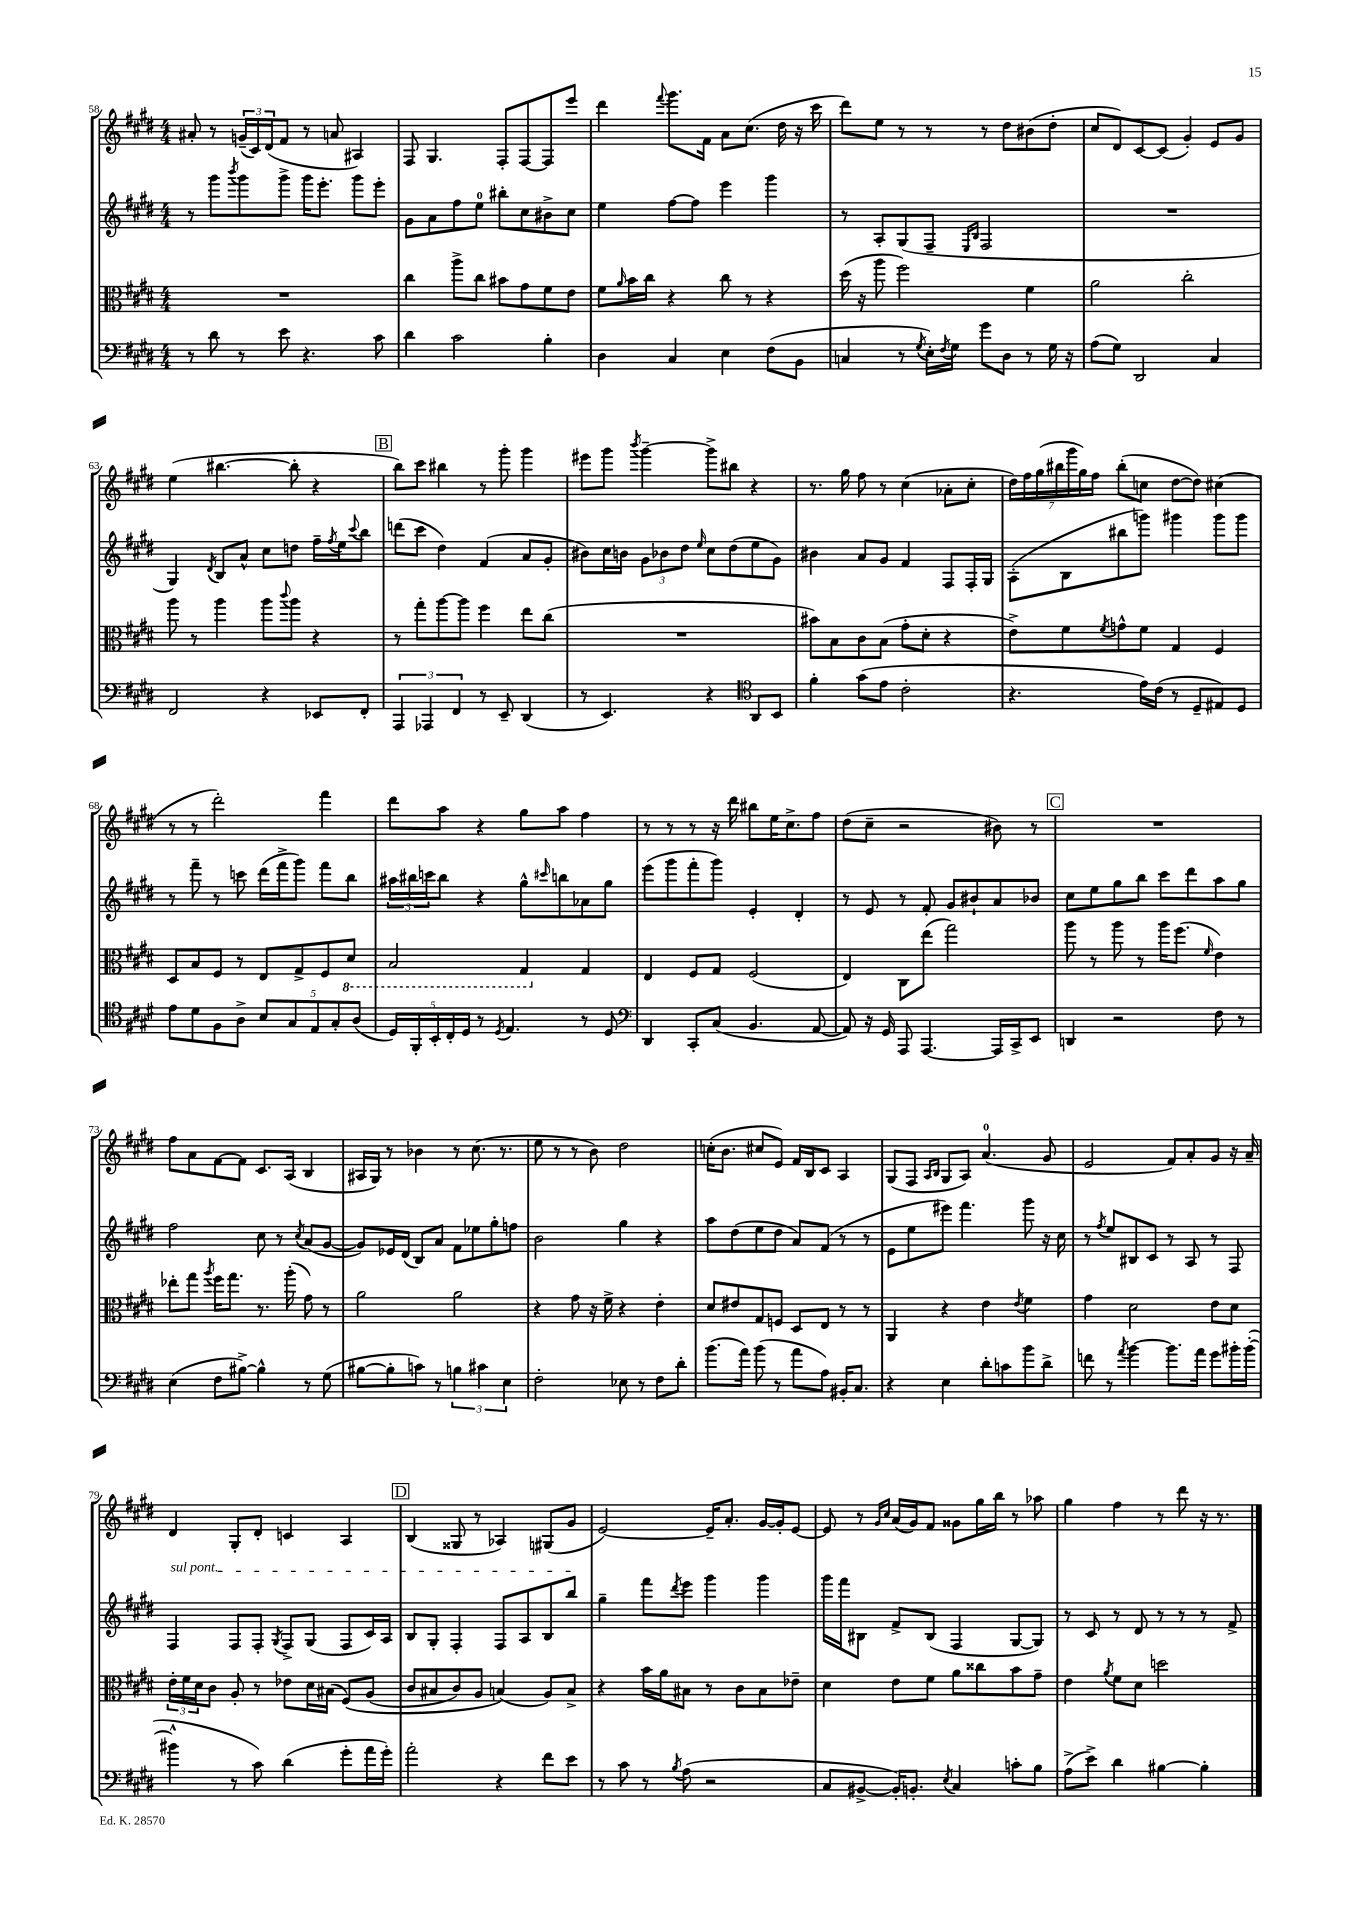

**kern	**kern	**kern	**kern
*staff4	*staff3	*staff2	*staff1
*clefF4	*clefC3	*clefG2	*clefG2
*k[f#c#g#d#]	*k[f#c#g#d#]	*k[f#c#g#d#]	*k[f#c#g#d#]
*M4/4	*M4/4	*M4/4	*M4/4
8r	1r	8r	8a#'
8d#	.	8ggg#	8r
.	.	8qbbb	.
8r	.	8ggg#	(24g~
.	.	.	24c#)
.	.	.	(24d#
8e	.	8ggg#^	8f#
4.r	.	16ggg#	8r
.	.	8.eee'	.
.	.	.	8a
.	.	8ggg#	4A#)
8c#	.	8eee'	.
=	=	=	=
4d#	4cc#	8g#	8F#
.	.	8a	4.G#
2c#	8aa^	8ff#	.
.	8cc#	8ee	.
.	8b#	8bb#'	8F#'
.	8g#	8cc#	[8F#
4B'	8f#	8b#^	8F#]
.	8e	8cc#	8eee
=	=	=	=
4D#	8f#	4ee	4ddd#
.	16qqa	.	.
.	16b	.	.
.	16cc#	.	.
.	.	.	8qqfff#
4C#	4r	[8ff#	8.ggg#
.	.	8ff#]	.
.	.	.	16f#
4E	8cc#	4eee	8a
.	8r	.	(8.cc#
(8F#	4r	4ggg#	.
.	.	.	16dd#
8BB	.	.	16r
.	.	.	16ccc#
=	=	=	=
4C	(16dd#	8r	8ddd#)
.	16r	.	.
.	8aa	8A'	8ee
8r	2ff#)	(8G#	8r
8qG#	.	.	.
16E')	.	8F#~	8r
8qF#	.	.	.
16G#	.	.	.
.	.	16qqE	.
.	.	16qqB	.
8g#	.	2F#	8r
8D#	.	.	8dd#
8r	4f#	.	(8b#
16G#	.	.	8dd#'
16r	.	.	.
=	=	=	=
(8A	2a	1r	8cc#
8G#)	.	.	8d#)
2DD#	.	.	[8c#
.	.	.	(8c#]
.	2cc#'	.	4g#')
4C#	.	.	8e
.	.	.	8g#
=	=	=	=
2FF#	8aa	4G#)	(4ee
.	8r	.	.
.	.	8qd#	.
.	4aa	8B	[4.bb#
.	.	8a^^	.
4r	8aa	8cc#	.
.	8qqccc#	.	.
.	8aa	8dd	8bb#']
8EE-	4r	16ff#~	4r
.	.	8qff#	.
.	.	16ee	.
.	.	8qqccc#	.
8FF#'	.	8bb	.
=	=	=	=
6AAA	8r	(8ddd	8bb)
.	8gg#'	8ccc#	8ccc#
6AAA-	.	.	.
.	[8aa	4dd#)	4bb#
6FF#	.	.	.
.	8aa]	.	.
8r	4ff#	(4f#	8r
8EE~	.	.	8ggg#'
(4DD#	8ee	8a	4ggg#
.	(8cc#	8g#'	.
=	=	=	=
8r	1r	8b#)	8eee#
4.EE)	.	16cc#	8ggg#
.	.	16b	.
.	.	.	8qbbb
.	.	12g#	[4ggg#~
.	.	12b-	.
.	.	12dd#	.
.	.	16qqee	.
4r	.	8cc#	8ggg#^]
.	.	(8dd#	8bb#
*clefC4	*	*	*
8AA	.	8ee	4r
8BB	.	8g#)	.
=	=	=	=
4f#'	8b#)	4b#	8.r
.	8B	.	.
.	.	.	16gg#
(8g#	8c#	8a	8ff#
8e	(8B	8g#	8r
2c#'	8g#'	4f#	(4cc#
.	8d#'	.	.
.	4r	8F#	8a-'
.	.	16F#'	8cc#'
.	.	16G#	.
=	=	=	=
4.r	8e^)	(8A'	28dd#)
.	.	.	28ff#
.	.	.	(28gg#
.	.	.	28bb#
.	8f#	8B	.
.	.	.	28ggg#
.	.	.	28gg#)
.	.	.	28ff#
.	8qf#	.	.
.	8g^^	8bb#	(8bb#'
16e)	8f#	8ggg)	8cc
(16c#	.	.	.
8r	4G#	4ggg#	[8dd#
8D#~	.	.	8dd#])
8E#)	4F#	8ggg#	(4cc#
8D#	.	8ggg#	.
=	=	=	=
8e	8D#	8r	8r
8d#	8B	8fff#~	8r
8F#	8F#	8r	2ddd#')
8A^	8r	8ccc	.
10B	8E	(16ddd#	.
.	.	16fff#^	.
10G#	.	.	.
.	8G#^	8ggg#)	.
10E	.	.	.
.	8F#	8fff#	4fff#
10G#'	.	.	.
.	8D#	8bb	.
(10A	.	.	.
=	=	=	=
20D#)	2BB	24aa#	8ddd#
.	.	24bb#	.
20FF#'	.	.	.
.	.	24ccc	.
20BB'	.	.	.
.	.	8bb#	8aa
20C#'	.	.	.
20D#	.	.	.
8r	.	4r	4r
8qD#	.	.	.
4.E	.	.	.
.	4GG#	8gg#^^	8gg#
.	.	16qqccc#	.
.	.	8bb	8aa
8r	4G#	8a-	4ff#
8D#	.	8gg#	.
=	=	=	=
*clefF4	*	*	*
4DD#	4E	(8eee	8r
.	.	8ggg#	8r
8CC#'	8F#	8fff#'	8r
(8C#	8G#	8ggg#)	16r
.	.	.	16ddd#
4.BB	(2F#	4e'	8bb#
.	.	.	16ee
.	.	.	8.cc#^
.	.	4d#'	.
[8AA	.	.	8ff#
=	=	=	=
8AA])	4E)	8r	(8dd#
16r	.	8e	8cc#~
16GG#	.	.	.
8AAA	8C#	8r	2r
[4.AAA	(8ee	8f#'	.
.	2gg#)	8g#	.
.	.	8b#`	.
16AAA]	.	8a	8b#)
16CC#^	.	.	.
8EE	.	8b-	8r
=	=	=	=
4DD	8aa	8cc#	1r
.	8r	8ee	.
2r	8aa	8gg#	.
.	8r	8bb	.
.	16aa	8ccc#	.
.	(8.ff#	.	.
.	.	8ddd#	.
.	16qqf#	.	.
8F#	4e)	8aa	.
8r	.	8gg#	.
=	=	=	=
(4E	8ee-'	2ff#	8ff#
.	8gg#	.	8a
.	8qaa	.	.
8F#	16ff#	.	[8f#
.	8.gg#	.	.
[8B#^)	.	.	8f#]
4B#^^]	8.r	8cc#	8.c#
.	.	8r	.
.	(16aa'	.	(16A
.	.	8qcc#	.
8r	8g#)	(8a	4B
(8G#	8r	[8g#	.
=	=	=	=
[8B#	2a	8g#])	16A#
.	.	.	16G#)
8B#']	.	16e-	8r
.	.	(16d#	.
8c)	.	8B)	4b-
8r	.	8a	.
6B	2a	8f#	8r
.	.	8ee-	(8.cc#
6c#	.	.	.
.	.	8gg#'	.
.	.	.	8.r
6E	.	.	.
.	.	8ff	.
=	=	=	=
2F#'	4r	2b	8ee
.	.	.	8r
.	8g#	.	8r
.	16r	.	8b)
.	16f#^	.	.
8E-	4r	4gg#	2dd#
8r	.	.	.
8F#	4e'	4r	.
8d#'	.	.	.
=	=	=	=
(8.b	8d#	8aa	(16cc'
.	.	.	8.b
.	8e#	(8dd#	.
16a)	.	.	.
(8b	8G#	8ee	8cc#
8r	8F	8dd#	8e)
8a	8D#	8a)	16f#
.	.	.	16B
8A)	8E	(8f#	8c#
16BB#'	8r	8r	4A
8.C#	.	.	.
.	8r	8r	.
=	=	=	=
4r	4AA	8e	(8G#
.	.	8ee	8F#
.	.	.	16qqA
.	.	.	16qqB
4E	4r	8eee#)	8G#
.	.	4.fff#	8A)
8d#'	4e	.	(4.a
8c	.	.	.
.	8qe	.	.
8b	4f#	8ggg#	.
8d#^	.	16r	8g#
.	.	16cc#	.
=	=	=	=
8f	4g#	8r	2e
.	.	8qff#	.
8r	.	8ee	.
8qa	.	.	.
[4b	2d#	8B#	.
.	.	8c#	.
8.b]	.	8r	8f#)
.	.	8A	8a'
16a	.	.	.
8g#	8e	8r	8g#
16b#'	8d#	8F#	16r
([16b#'	.	.	16a~
=	=	=	=
4b#^^]	24e'	4F#	4d#
.	24f#	.	.
.	24d#	.	.
.	8c#	.	.
8r	8A'	8F#	8G#'
8c#)	8r	8F#'	8d#'
.	.	8qG#	.
(4d#	8e-	8F#^	4c
.	16d#	(8G#	.
.	(16B#	.	.
8g#'	&(8F#)	8F#	4A
16a	(8A	16c#)	.
16g#')	.	16A	.
=	=	=	=
2a'	8c#	8B	(4B
.	8B#	8G#'	.
.	8c#)	4F#'	8G##
.	8A	.	8r
4r	(4B&)	8F#	4A-)
.	.	8A	.
8f#	8A)	8B	(8G#
8e	8B^	8bb	8g#
=	=	=	=
8r	4r	4gg#~	[2e)
8c#	.	.	.
8r	16b	8fff#	.
.	16a	.	.
8qB	.	8qddd#	.
(8A	8B#	8eee	.
2r	8r	4ggg#	16e~]
.	.	.	8.a'
.	8c#	.	.
.	8B#	4ggg#	[16g#
.	.	.	16g#']
.	8e-~	.	[8e
=	=	=	=
8C#	4d#	16ggg#	8e]
.	.	16fff#	.
[8BB#^	.	8B#	8r
.	.	.	16qqg#
.	.	.	16qqcc#
16BB#'])	8e	8f#^	(16a
8.BB'	.	.	16g#)
.	8f#	(8B#	8f#
8qE	.	.	.
4C#	8a	4F#	8g##
.	8cc##	.	16gg#
.	.	.	16bb
8c'	8b	[8G#	8r
8B	8g#~	8G#])	8aa-
=	=	=	=
(8A^	4e	8r	4gg#
8e^)	.	8c#	.
.	8qa	.	.
4d#	8f#	8r	4ff#
.	8d#	8d#	.
[4B#	2dd	8r	8r
.	.	8r	8ddd#
4B#']	.	8r	16r
.	.	.	8.r
.	.	8f#^	.
==	==	==	==
*-	*-	*-	*-
